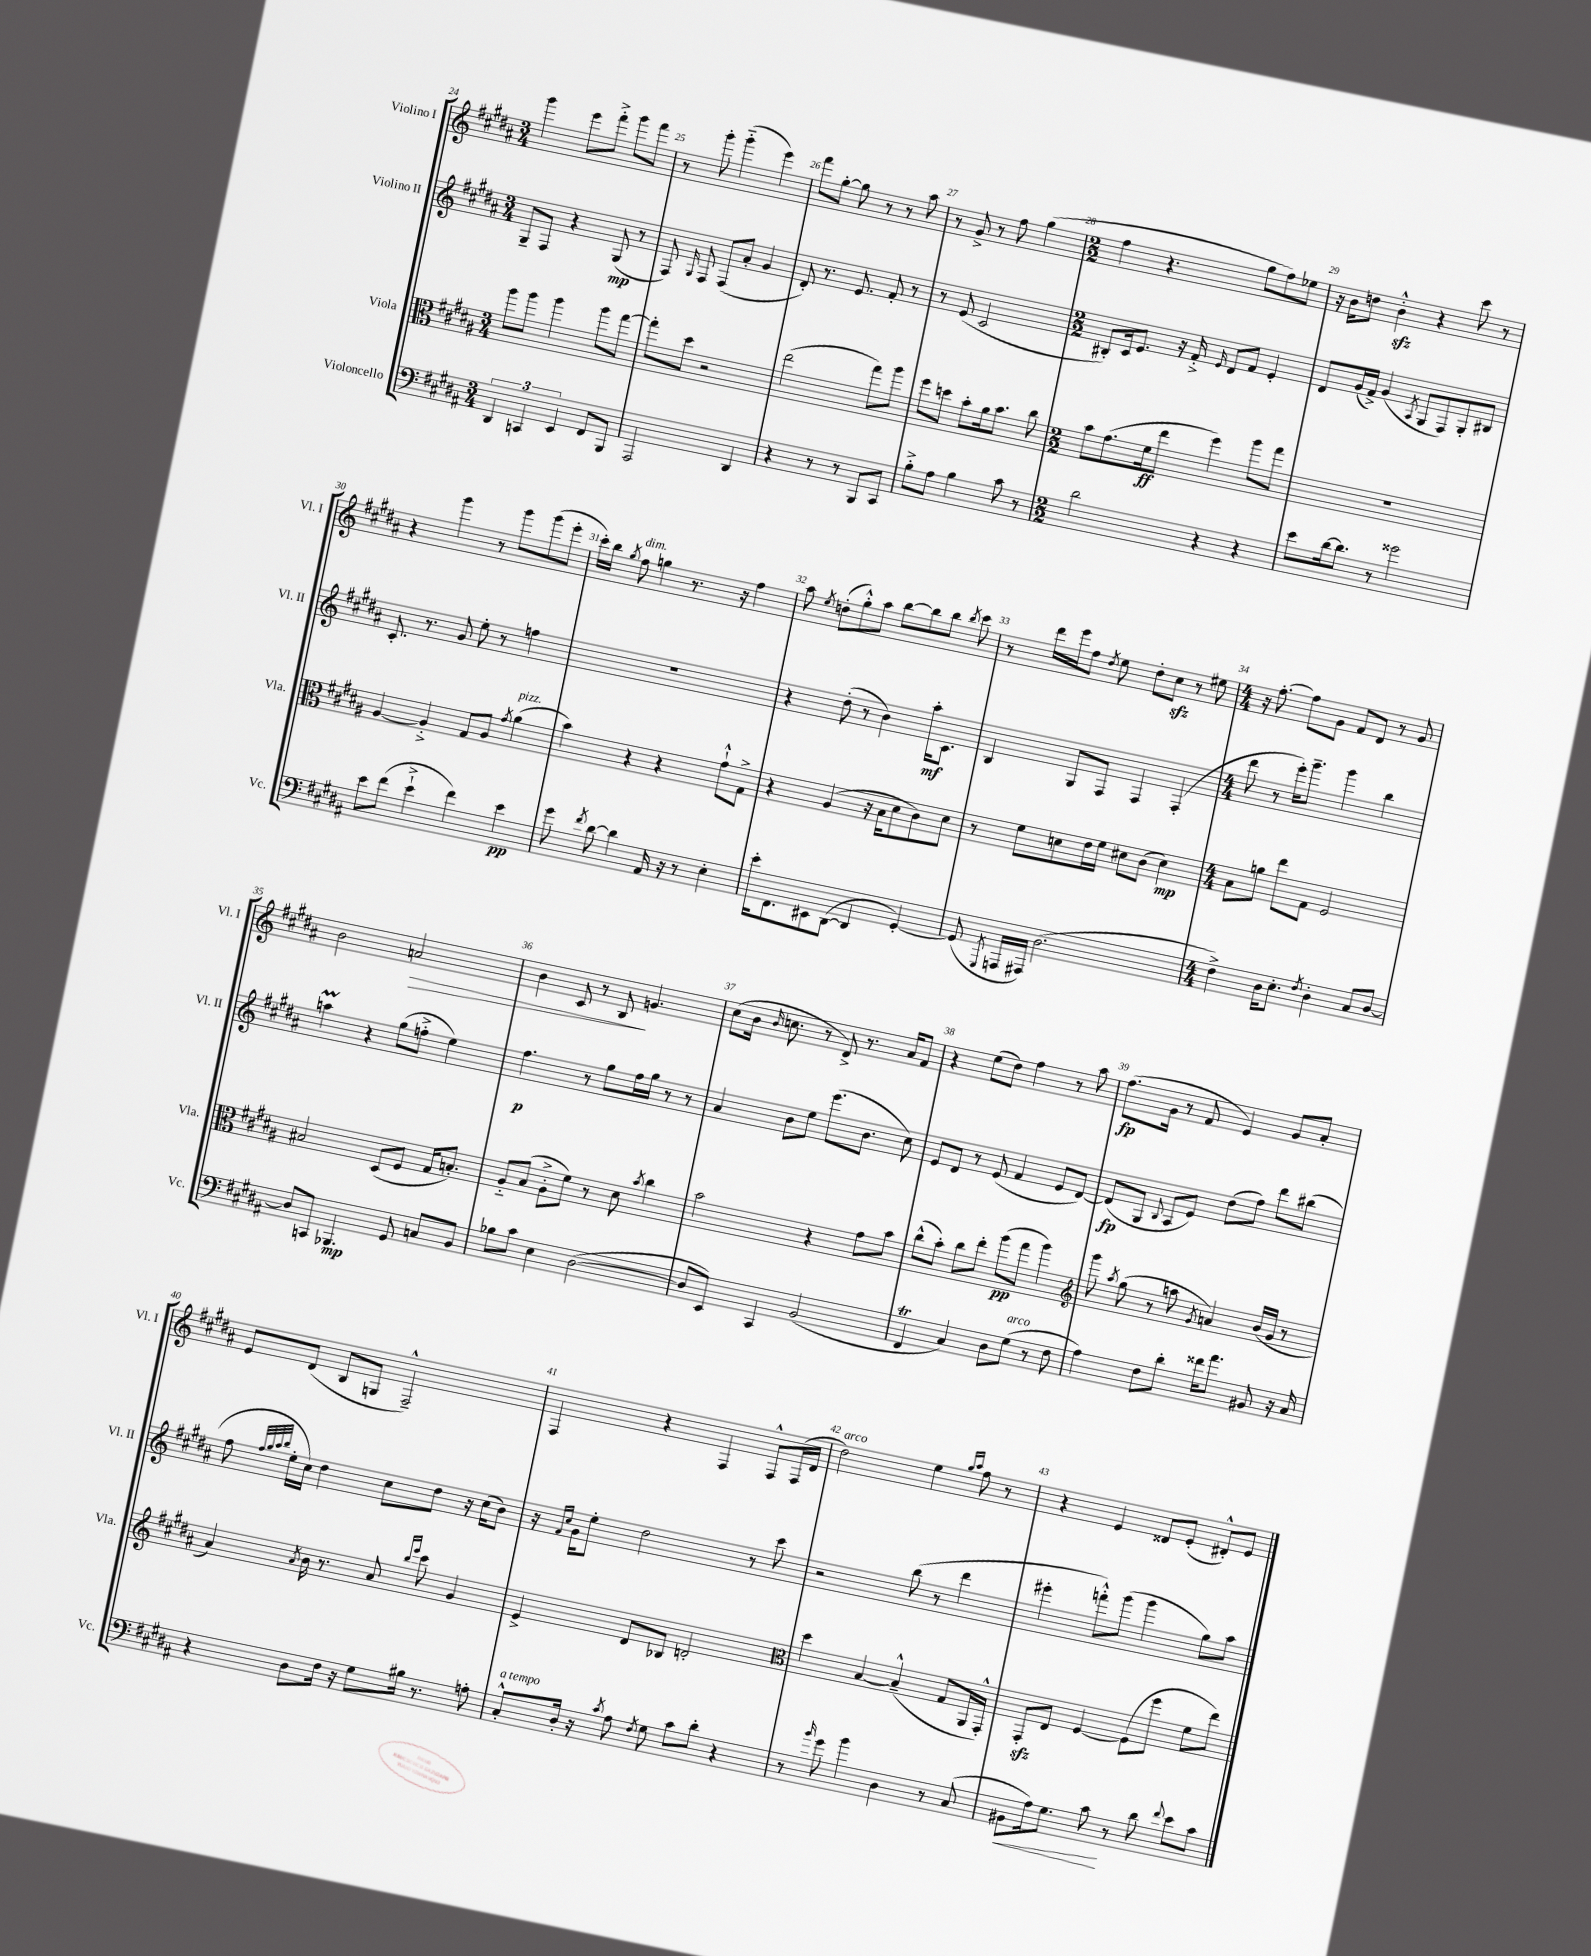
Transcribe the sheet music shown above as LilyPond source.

<<
\new StaffGroup <<
\new Staff = "s0" \with { instrumentName = "Violino I" shortInstrumentName = "Vl. I" } {
    \clef treble \key b \major \numericTimeSignature \time 3/4
    \autoBeamOff gis'''4 e'''8[ fis'''8]-.-> gis'''8[ fis'''8] |
    r8 gis'''8-. gis'''4-_( e'''4) |
    fis'''8[ gis''8]~-. gis''8 r8 r8 ais''8 |
    r8 gis'8-> r8 fis''8 gis''4( |
    \numericTimeSignature \time 2/2 fis''4 r4. gis''8[ fis''8) ees''8] |
    r16 b'16[ d''8] b'4-.-^\sfz r4 cis'''8 r8 |
    r4 gis'''4 r8 gis'''8[ gis'''8( e'''8]-. |
    cis'''16[-.) b''16] \acciaccatura { gis''8 } fis''8^\markup { \italic "dim." } g''4 r8. r16 fis''4 |
    ais''8 \acciaccatura { e''8 } d''8[-.( gis''8-.-^) ais''8] b''8[~ b''8 b''8] \acciaccatura { b''8 } cis'''8 |
    r8 dis'''16[ e'''16 fis''8] \acciaccatura { dis''8 } e''8 dis''8[-. cis''8]\sfz r8 eis''8 |
    \numericTimeSignature \time 4/4 r16 fis''8.~-. fis''8[ gis'8] fis'8[ dis'8] r8 gis'8 |
    b'2 a'2\> |
    b'4 cis'8 r8 b8\! g'4. |
    cis''8[( b'16] \grace { b'16 } c''8. r8 dis'8->) r8. ais'16[ fis'8] |
    r4 e''8[( dis''8]) fis''4 r8 ais''8 |
    fis''8.[\fp( gis'16] r8 fis'8 e'4) gis'8[ ais'8]-. |
    e'8[ dis'8]( b8[ g8] fis2---^) |
    fis4 r4 fis4 fis8[-^ fis16( dis'16] |
    dis''2^\markup { \italic "arco" }) e''4 \grace { gis''16[ ais''16] } fis''8 r8 |
    r4 e'4 disis'8[ e'8]-.( dis'8[-.-^) e'8] \bar "|." |
}
\new Staff = "s1" \with { instrumentName = "Violino II" shortInstrumentName = "Vl. II" } {
    \clef treble \key b \major \numericTimeSignature \time 3/4
    \autoBeamOff gis8[-- fis8] r4 gis8\mp( r8 |
    fis8) \grace { gis16 } fis8 fis8[( ais'8]-. gis'4 |
    dis'8-.) r8. e'8. fis'8-. r8 |
    r8 e'8( cis'2 |
    \numericTimeSignature \time 2/2 bis8[-.) cis'16 e'8.] r16 fis'16-.-> \grace { e'16 } dis'8[ fis'8] e'4-. |
    dis'8[ gis'16( fis'16]->) gis'4( \acciaccatura { ais8 } gis8[ fis8) gis8-. bis8] |
    cis'8.-. r8. gis'8 e''8-. r8 f''4 |
    R1 |
    r4 dis''8-.( r8 b'4) ais''16[-.\mf cis'8.] |
    b4 gis8[ fis8] fis4 fis4-.( |
    \numericTimeSignature \time 4/4 dis'''8 r8 e'''16[-.) gis'''8.]-- gis'''4 b''4 |
    a''4\prall r4 gis''8[( f''8]-.-> e''4) |
    fis''4.\p r8 gis''8[ fis''16 gis''16] r8 r8 |
    ais'4 b'8[ e''8] e'''8.[( b'8.] cis''8) |
    e'8[ dis'8] r8 e'8( fis'4 e'8[ dis'8]~) |
    dis'8[\fp( gis8] \appoggiatura { b8 } ais8[ e'8]) dis''8[( fis''8]) dis'''8[ bis''8]( |
    fis''8 \grace { fis''32[ gis''32 ais''32 b''32] } e''16[-. cis''16]) dis''4 cis''8[ dis''8] r16 cis''16[( b'8]) |
    r16 \grace { fis'16[ cis''16] } gis'16[ e''8]-. dis''2 r8 cis'''8 |
    r2 b''8( r8 dis'''4 |
    eis'''4-. f'''8[-.-^) gis'''8]( gis'''4 gis''8[) ais''8] \bar "|." |
}
\new Staff = "s2" \with { instrumentName = "Viola" shortInstrumentName = "Vla." } {
    \clef alto \key b \major \numericTimeSignature \time 3/4
    \autoBeamOff ais''8[ ais''8] ais''4 ais''8[ gis''8]~ |
    gis''8[-. dis''8] r2 |
    e''2( gis''8[) ais''8] |
    fis''8[ d''8] b'8[-. ais'16 b'8.] cis''8 |
    \numericTimeSignature \time 2/2 b'8[ gis'8.( fis'16\ff e''8] fis''4) ais''8[ gis''8] |
    R1 |
    ais4~ ais4-.-> gis8[ ais8] \acciaccatura { gis'8 } ais'4^\markup { \italic "pizz." }( |
    b'4) r4 r4 gis'8[-!-^ gis8]-> |
    r4 ais4( r16 b16[ dis'8 cis'8) dis'8] |
    r8 fis'8[ d'8 e'16 fis'16] dis'8[ cis'8]( dis'4\mp) |
    \numericTimeSignature \time 4/4 b8[ a'8] e''8[ gis8] fis2 |
    bis2 dis8[( fis8] gis16[ b8.]-.) |
    ais8[-_ b8]( ais8[-.-> fis'8]) r8 dis'8 \acciaccatura { b'8 } cis''4 |
    b'2 r4 gis'8[ b'8] |
    cis''8[-^( b'8]-.) cis''8[ e''8]-. ais''8[\pp( gis''8] ais''4) |
    \clef treble gis'''8 \acciaccatura { ais''8 } gis''8( r8 a''8 \acciaccatura { gis'8 } a'4) b'16[( gis'16] r8 |
    ais'4) \acciaccatura { ais'8 } b'16 r8. ais'8 \grace { b''16[ e'''16] } cis'''8 gis'4 |
    e'4-> dis'8[ bes8] d'2-. |
    \clef alto dis''4 b4~ b4---^( gis8[ ais,16 gis,16]-.-^) |
    gis,8[-.\sfz e8] fis4~ fis8[( fis''8] fis'8[ e''8]) \bar "|." |
}
\new Staff = "s3" \with { instrumentName = "Violoncello" shortInstrumentName = "Vc." } {
    \clef bass \key b \major \numericTimeSignature \time 3/4
    \autoBeamOff \tuplet 3/2 { dis,4 c,4 e,4 } fis,8[ b,,8] |
    ais,,2 dis,4 |
    r4 r8 r8 b,,8[ cis,8] |
    b8[-.-> ais8] b4 cis'8 r8 |
    \numericTimeSignature \time 2/2 dis'2 r4 r4 |
    e'8[ dis'16~ dis'8.] r8 gisis'2 |
    e'8[ fis'8]( e'4-!-> fis'4) e'4\pp |
    gis'8 \acciaccatura { fis'8 } dis'8~ dis'4 ais,16 r16 r8 e4-. |
    e'16[-. fis,8. eis,8 dis,8]~( dis,4 gis,4~-.) |
    gis,8( \acciaccatura { gis,,8 } a,,16[ ais,,16]) dis2.( |
    \numericTimeSignature \time 4/4 fis4->) dis16[ e8.]-. \acciaccatura { fis8 } dis4-. cis8[ dis8]~ |
    dis8[ c,8] bes,,4.\mp gis,8 c8[ b,8] |
    bes8[ cis'8] e4 dis2~( |
    dis8[ e,8]) cis,4 b,2( |
    fis,4\trill cis4) dis8[ gis8]^\markup { \italic "arco" }( r8 fis8 |
    ais4) fis8[ dis'8]-. fisis'16[ ais'8.] bis,8 r16 cis16 |
    r4 dis8[ fis16] r16 gis8[ bis16] r8. a8-. |
    cis8[-.-^^\markup { \italic "a tempo" } dis16]-. r16 \acciaccatura { cis'8 } ais8 \acciaccatura { fis8 } gis8 cis'8[ dis'8]-. r4 |
    r8 \grace { b'16 } gis'8 b'4 dis4 r8 cis8( |
    bis,8[\< ais16) gis8.] cis'8\! r8 dis'8 \appoggiatura { fis'8 } e'8[ cis'8] \bar "|." |
}
>>
>>
\layout { \context { \Score currentBarNumber = #24 \override BarNumber.break-visibility = ##(#f #t #t) barNumberVisibility = #all-bar-numbers-visible } }
